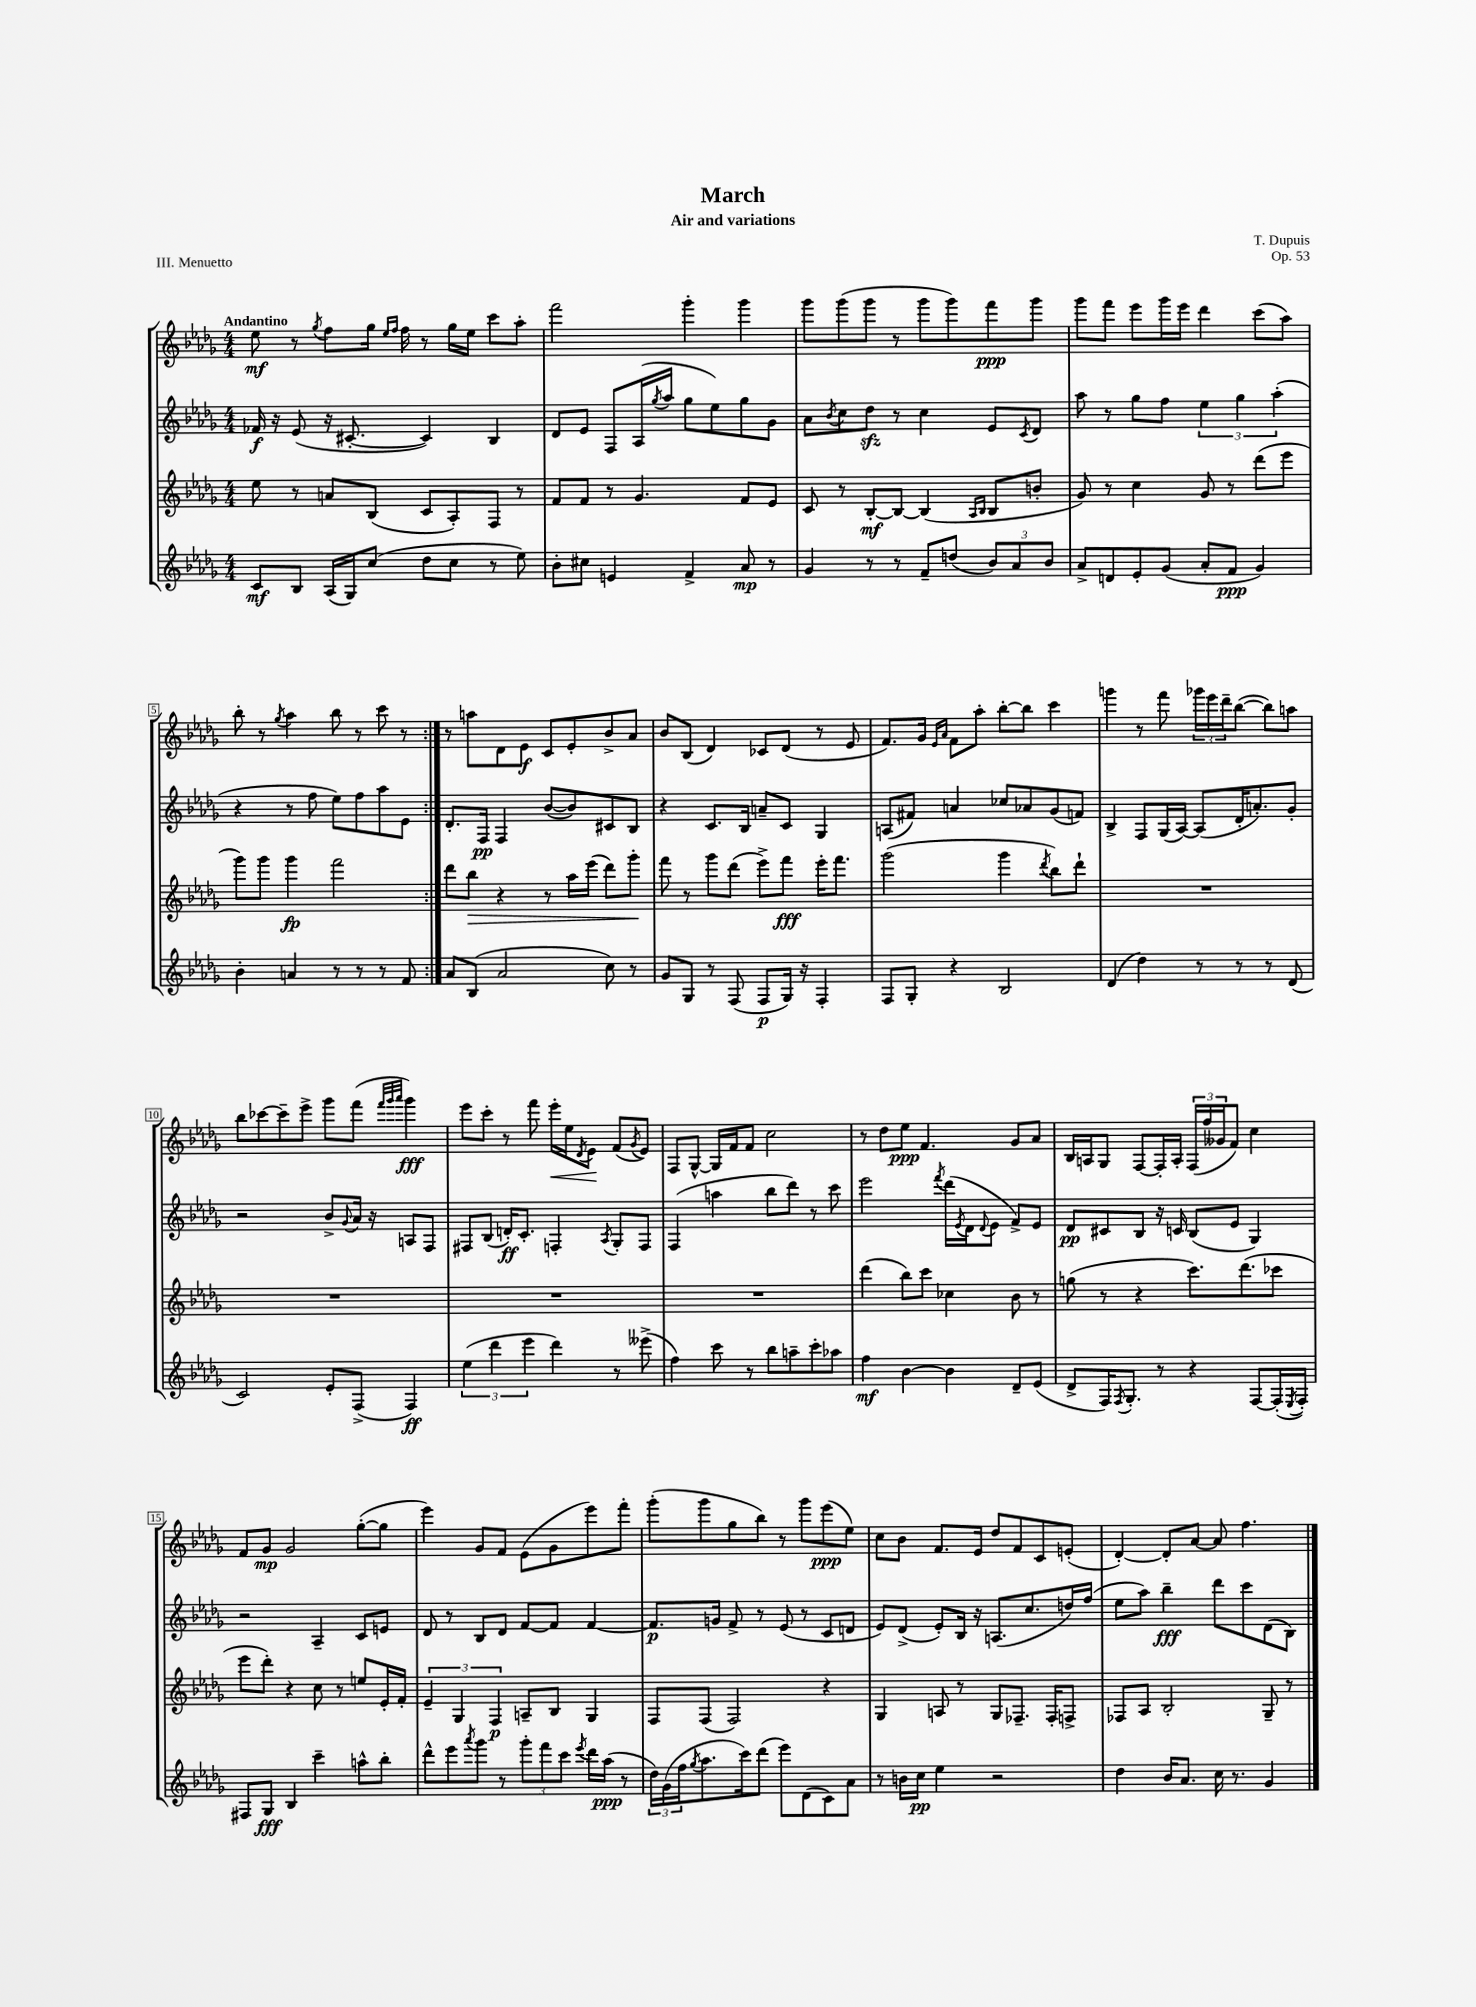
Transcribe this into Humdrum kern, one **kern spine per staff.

**kern	**kern	**kern	**kern
*staff4	*staff3	*staff2	*staff1
*clefG2	*clefG2	*clefG2	*clefG2
*k[b-e-a-d-g-]	*k[b-e-a-d-g-]	*k[b-e-a-d-g-]	*k[b-e-a-d-g-]
*M4/4	*M4/4	*M4/4	*M4/4
8c/L	8ee-\	16f-/	8ee-\
.	.	16r	.
8B-/J	8r	(8e-/	8r
.	.	.	8qgg-/
(16A-/LL	8a/L	16r	8ff\L
16G-/J)	.	[8.c#'/	.
(8cc/J	(8B-/J	.	16gg-\Jk
.	.	.	16qqee-/LL
.	.	.	16qqff/JJ
.	.	.	16ff\
8dd-\L	8c/L	4c#/])	8r
8cc\J	8A-'/)	.	16gg-\LL
.	.	.	16ee-\JJ
8r	8F/J	4B-/	8ccc\L
8ee-\)	8r	.	8aa-'\J
=	=	=	=
8b-'\L	8f/L	8d-/L	2fff\
8cc#\J	8f/J	8e-/J	.
4e/	8r	8F/L	.
.	4.g-/	(16A-/L	.
.	.	8qgg-/	.
.	.	16aa-/JJ	.
4f^/	.	8gg-\L	4ggg-'\
.	.	8ee-\)	.
8a-/	8f/L	8gg-\	4ggg-\
8r	8e-/J	8g-\J	.
=	=	=	=
4g-/	8c/	8a-\L	8ggg-\L
.	.	8qb-/	.
.	8r	8cc\	(8ggg-\
8r	[8B-'/L	8dd-\J	8ggg-\J
8r	8B-/_J	8r	8r
8f~/L	(4B-/]	4cc\	8ggg-\L
(8dd/J	.	.	8ggg-\)
.	16qqA-/LL	.	.
.	16qqB-/JJ	.	.
12b-/L)	8B-/L	8e-/L	8fff\
12a-/	.	.	.
.	.	8qc/	.
.	8b'/J	8d-/J	8ggg-\J
12b-/J	.	.	.
=	=	=	=
8a-^/L	8g-/)	8aa-\	8ggg-\L
8d/	8r	8r	8fff\J
8e-'/	4cc\	8gg-\L	8eee-\L
(8g-/J	.	8ff\J	16ggg-\L
.	.	.	16eee-\JJ
8a-'/L	8g-/	6ee-\	4ddd-\
8f/J	8r	.	.
.	.	6gg-\	.
4g-/)	(8ddd-\L	.	(8ccc\L
.	.	(6aa-'\	.
.	8eee-\J	.	8aa-\J)
=	=	=	=
4b-'\	8ggg-\L)	4r	8bb-'\
.	8ggg-\J	.	8r
.	.	.	8qgg-/
4a/	4ggg-\	8r	4aa-\
.	.	8ff\	.
8r	2fff\	8ee-\L)	8bb-\
8r	.	8ff\	8r
8r	.	8aa-\	8ccc\
8f/	.	8e-\J	8r
=:|!	=:|!	=:|!	=:|!
8a-/L	8ddd-\L	8.d-'/L	8r
(8B-/J	8bb-\J	.	8aa\L
.	.	16F/Jk	.
2a-/	4r	4F/	8d-\
.	.	.	8e-\J
.	8r	([8b-/L	8c/L
.	16aa-\LL	8b-/])	8e-'/
.	(16eee-\JJ	.	.
8cc\)	8ddd-\L)	8c#/	8b-^/
8r	8ggg-'\J	8B-/J	8a-/J
=	=	=	=
8g-/L	8fff\	4r	8b-/L
8G-/J	8r	.	(8B-/J
8r	8ggg-\L	8.c/L	4d-/)
(8F/	(8ddd-\J	.	.
.	.	16B-/Jk	.
8F/L	8eee-^\L)	8a~/L	8c-/L
16G-/Jk)	8fff\J	8c/J	(8d-/J
16r	.	.	.
4F'/	16eee-'\LK	4G-/	8r
.	8.fff\J	.	.
.	.	.	8e-/
=	=	=	=
8F/L	(2ggg-\	(8A/L	8.f/L)
8G-'/J	.	8f#/J)	.
.	.	.	16g-/Jk
.	.	.	16qqe-/LL
.	.	.	16qqa-/JJ
4r	.	4a/	8f\L
.	.	.	8aa-'\J
2B-/	4ggg-\	8cc-/L	[8bb-'\L
.	.	8a-/	8bb-\]J
.	8qddd-/	.	.
.	8bb-\L)	(8g-/	4ccc\
.	8ddd-`\J	8f/J)	.
=	=	=	=
(4d-/	1r	4B-^/	4ggg\
4dd-\)	.	8F/L	8r
.	.	(16G-/L	8fff\
.	.	[16A-/JJ)	.
8r	.	(8A-/]L	24ggg-\LL
.	.	.	24eee-\
.	.	.	24ddd-~\J
8r	.	16d-'/K	([8bb-\J
.	.	8.a'/)	.
8r	.	.	8bb-\]L)
(8d-/	.	8g-'/J	8aa\J
=	=	=	=
2c/)	1r	2r	8bb-\L
.	.	.	[8ccc-\
.	.	.	8ccc-~\]
.	.	.	8eee-^\J
8e-'/L	.	8b-^/L	8ggg-\L
.	.	8qqg-/	.
(8F^/J	.	16a-/Jk	(8fff\J
.	.	16r	.
.	.	.	32qqfff/LLL
.	.	.	32qqggg-/
.	.	.	32qqaaa-/JJJ
4F/)	.	8A/L	4ggg-\)
.	.	8F/J	.
=	=	=	=
(6ee-\	1r	8F#/L	8eee-\L
.	.	(8B-/J	8ccc'\J
6ddd-\	.	.	.
.	.	16d'/LK)	8r
.	.	8.c'/J	.
6eee-\	.	.	.
.	.	.	8fff\
4ddd-\)	.	4F'/	16eee-'\LL
.	.	.	16ee-\J
.	.	.	8qd-/
.	.	.	8e-\J
.	.	8qA-/	.
8r	.	8G-'/L	(8f/L
.	.	.	8qg-/
(8eee--^\	.	8F/J	8e-/J)
=	=	=	=
4ff\)	1r	(4F/	8F/L
.	.	.	[8G-^^/J
8ccc\	.	4aa\	16G-/]LL
.	.	.	16f/J
8r	.	.	8f/J
8bb-\L	.	8bb-\L	2cc\
8aa~\	.	8ddd-\J)	.
8ccc'\	.	8r	.
8aa-\J	.	8ccc\	.
=	=	=	=
4ff\	(4ddd-\	2eee-\	8r
.	.	.	8dd-\L
[4b-\	8bb-\L)	.	8ee-\J
.	8ccc\J	.	4.f/
.	.	8qfff/	.
4b-\]	4cc-\	(16ddd-\LL	.
.	.	8qe-/	.
.	.	16d-\J	.
.	.	8qqd-/	.
.	.	8e-\J	.
8d-~/L	8b-\	8f^/L)	8g-/L
(8e-/J	8r	8e-/J	8a-/J
=	=	=	=
8d-^/L	(8gg\	8d-/L	16B-/LL
.	.	.	16A/J
16F/K)	8r	8c#/	8G-/J
8qF/	.	.	.
8.G-'/J	.	.	.
.	4r	8B-/J	[8F/L
8r	.	16r	16F'/]L
.	.	16c/	16A'/JJ
4r	8.ccc\L)	(8B-/L	(24F/LL
.	.	.	24ff/
.	.	.	24g--/J
.	.	8e-/J	8f/J)
.	(8.ddd-\	.	.
[8F/L	.	4G-/)	4cc\
(16F'/]L	8ccc-\J	.	.
8qE-/	.	.	.
16F'/JJ)	.	.	.
=	=	=	=
8F#/L	8eee-\L	2r	8f/L
8G-/J	8ddd-'\J)	.	8g-/J
4B-/	4r	.	2g-/
4ccc~\	8cc\	4A-~/	.
.	8r	.	.
8aa^^\L	8ee/L	8c/L	([8gg-'\L
8bb-'\J	16e-'/L	8e/J	8gg-\]J
.	16f'/JJ	.	.
=	=	=	=
8ddd-^^\L	6e-~/	8d-/	4eee-\)
8eee-\	.	8r	.
.	6G-/	.	.
8qaaa-/	.	.	.
8ggg-\J	.	8B-/L	8g-/L
.	6F/	.	.
8r	.	8d-/J	8f/J
12ggg-'\L	8A~/L	[8f/L	(8e-\L
12fff\	.	.	.
.	8B-/J	8f/]J	8g-\
12ccc\J	.	.	.
8qeee-/	.	.	.
16ddd-\LL	4G-/	[4f/	8eee-\)
(16aa-\JJ	.	.	.
8r	.	.	8fff'\J
=	=	=	=
24dd-\LL)	8F/L	8.f/]L	(8ggg-'\L
(24g-\	.	.	.
24ff\J	.	.	.
8qgg-/	.	.	.
8.aa-\	(8F/J	.	8ggg-\
.	.	16g/Jk	.
.	2F/)	8f^/	8gg-\
16ccc\k)	.	.	.
(8ddd-\J	.	8r	8bb-\J)
8eee-\L)	.	(8e-/	8r
(8d-\	.	8r	8ggg-\L
8c\)	4r	8c/L	(8eee-\
8a-\J	.	8d/J	8ee-\J)
=	=	=	=
8r	4G-/	8e-/L)	8cc\L
16b\LL	.	(8d-^/J	8b-\J
16cc\JJ	.	.	.
4ee-\	8A/	8e-'/L)	8.f/L
.	8r	16B-/Jk	.
.	.	16r	16e-/Jk
2r	8G-/L	(8.A/L	8dd-/L
.	8.F-~/J	.	8f/
.	.	8.cc/	.
.	.	.	8c/
.	16F-'/LK	.	.
.	8F^/J	16dd/L)	(8e'/J
.	.	(16ff/JJ	.
=	=	=	=
4dd-\	8F-/L	8ee-\L	[4d-'/)
.	8A-/J	8aa-\J)	.
16b-/LK	2B-'/	4bb-~\	8d-'/]L
8.a-/J	.	.	.
.	.	.	[8a-/J
16cc\	.	8ddd-\L	8a-/]
8.r	.	.	.
.	.	8ccc\	4.ff\
4g-/	8G-~/	(8d-\	.
.	8r	8B-\J)	.
==	==	==	==
*-	*-	*-	*-
